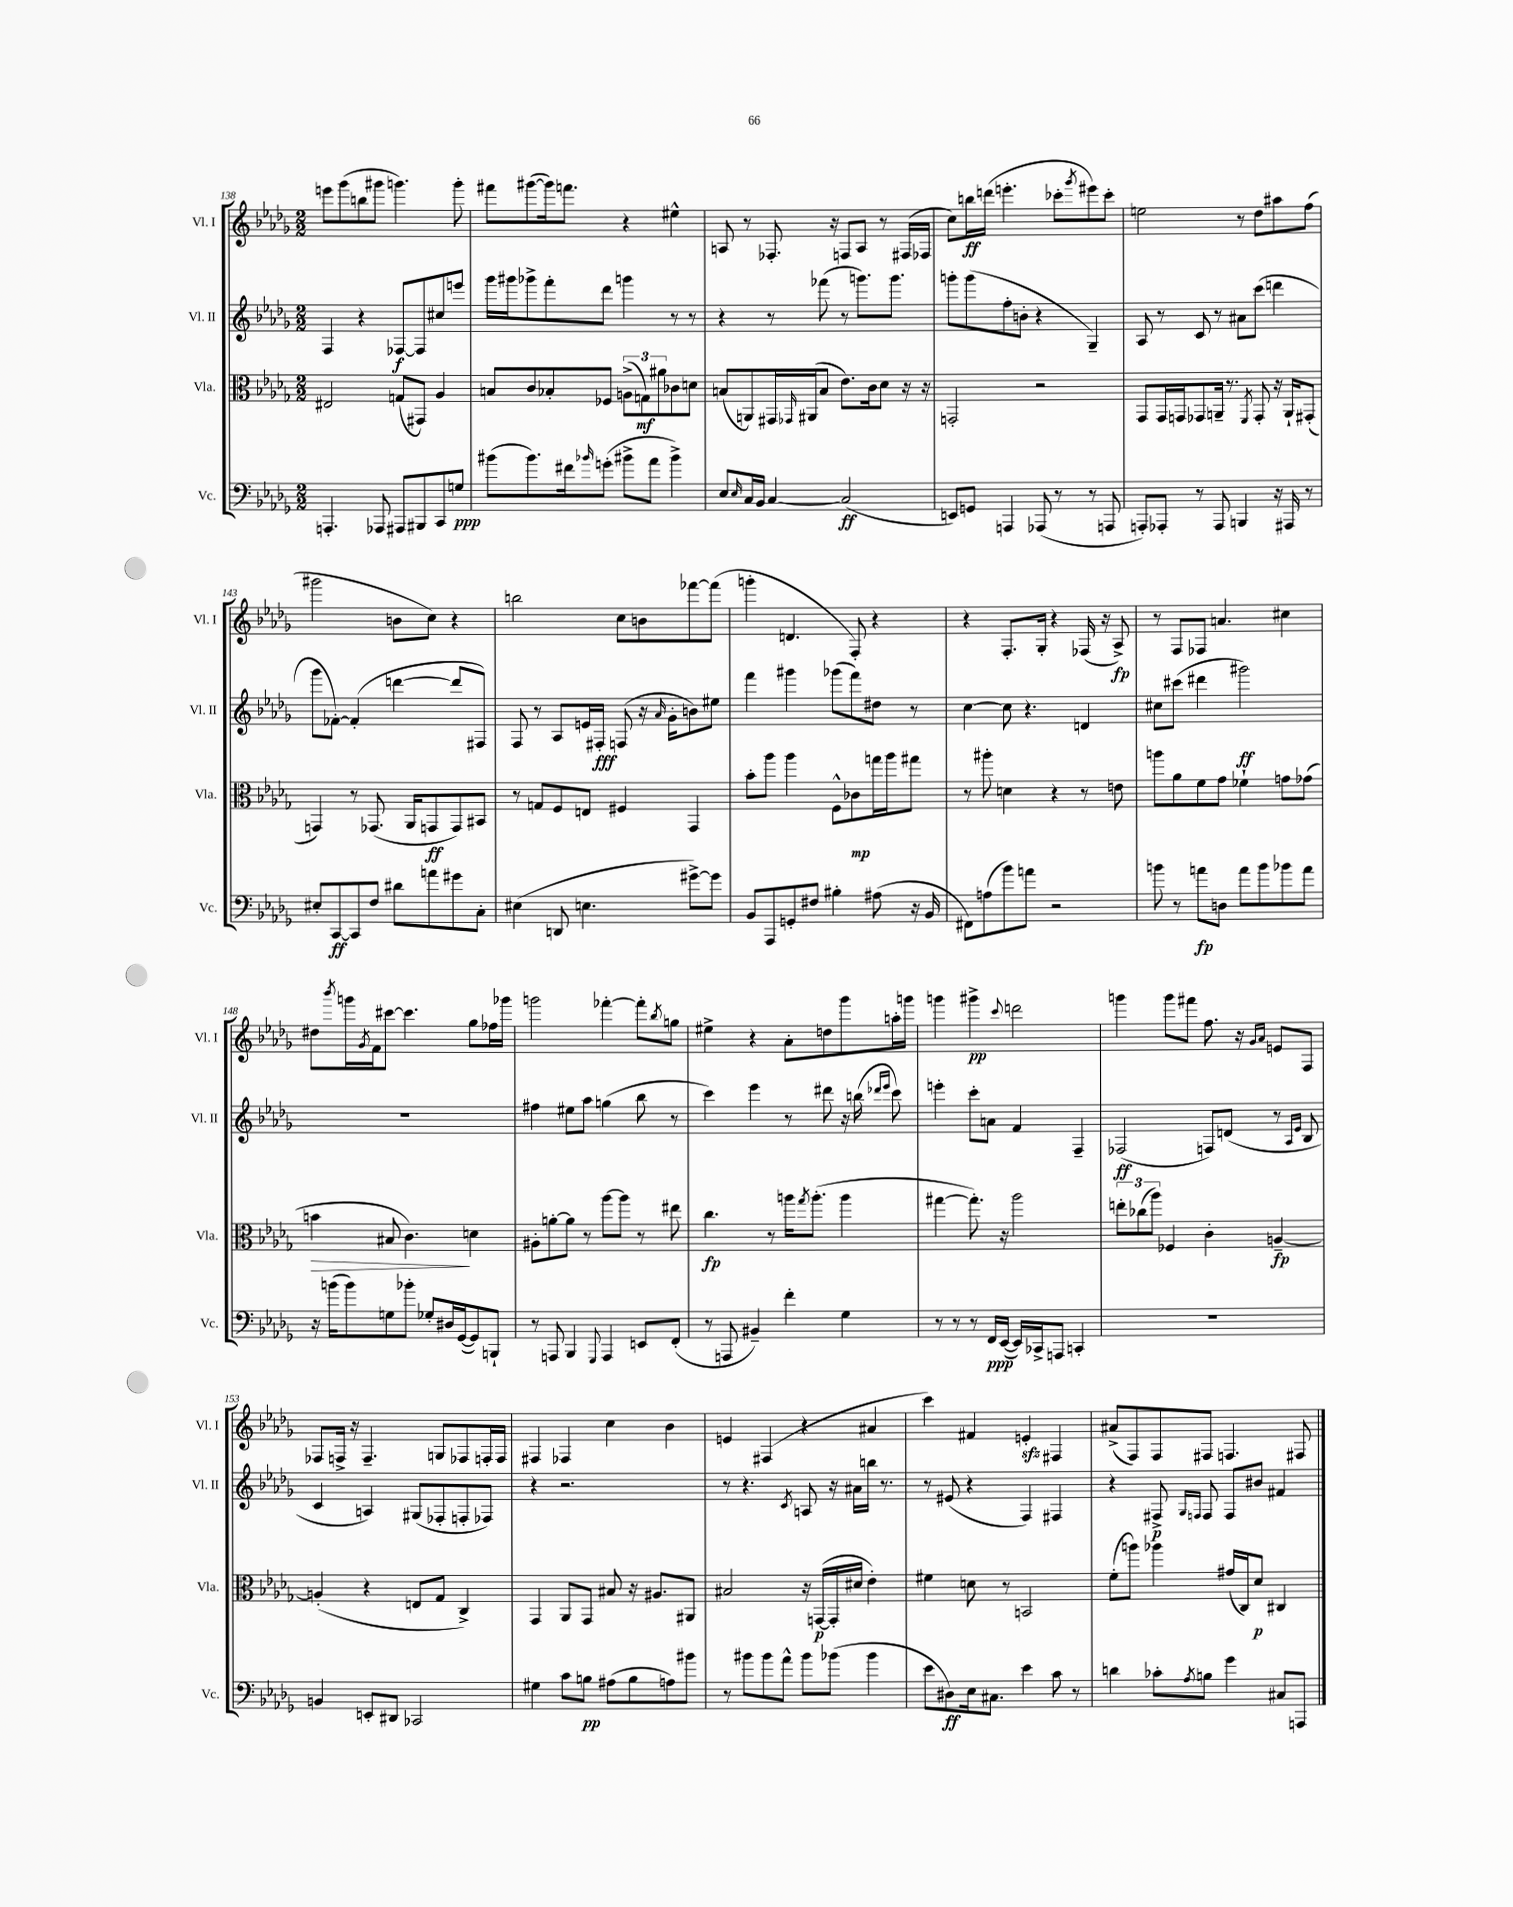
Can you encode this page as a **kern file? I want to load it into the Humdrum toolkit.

**kern	**dynam	**kern	**dynam	**kern	**dynam	**kern	**dynam
*part4	*part4	*part3	*part3	*part2	*part2	*part1	*part1
*staff4	*staff4	*staff3	*staff3	*staff2	*staff2	*staff1	*staff1
*I"Vc.	*	*I"Vla.	*	*I"Vl. II	*	*I"Vl. I	*
*I'Vc.	*	*I'Vla.	*	*I'Vl. II	*	*I'Vl. I	*
*clefF4	*	*clefC3	*	*clefG2	*	*clefG2	*
*k[b-e-a-d-g-]	*	*k[b-e-a-d-g-]	*	*k[b-e-a-d-g-]	*	*k[b-e-a-d-g-]	*
*M2/2	*	*M2/2	*	*M2/2	*	*M2/2	*
=138	=138	=138	=138	=138	=138	=138	=138
4.AAAn'/	.	2E#X/	.	4F/	.	8eeen\L	.
.	.	.	.	.	.	(8ggg-\	.
.	.	.	.	4r	.	8bbn\	.
8AAA-X/	.	.	.	.	.	8ggg#X\J	.
8AAA#X/L	.	(8Gn/L	.	[8F-X/L	f	4.gggn\)	.
8BBB#X/	.	8GG#X/J)	.	8F-/]	.	.	.
8CC/	.	4A-/	.	8cc#X/	.	.	.
8Gn/J	ppp	.	.	8eeen/J	.	8ggg'\	.
=139	=139	=139	=139	=139	=139	=139	=139
(8b#X\L	.	8Bn/L	.	16ggg-\LL	.	8fff#X\L	.
.	.	.	.	16ggg#X\J	.	.	.
8.b#\)	.	8c/	.	8ggg-X^\	.	([8ggg#X\	.
.	.	8B-X'/	.	8fff'\	.	16ggg#\k])	.
16f#X\k	.	.	.	.	.	8.fffn\J	.
16qqb-X/	.	.	.	.	.	.	.
(8gn'\J	.	8F-X/J	.	8ddd-\J	.	.	.
8b#X^\L	.	(12An^\L	.	4gggn\	.	4r	.
.	.	12Gn\)	mf	.	.	.	.
8a-\J	.	.	.	.	.	.	.
.	.	12a#X\	.	.	.	.	.
4b#^\)	.	8c-X\	.	8r	.	4ee#X^^\	.
.	.	8dn\J	.	8r	.	.	.
=140	=140	=140	=140	=140	=140	=140	=140
8E-/L	.	(8Bn/L	.	4r	.	8An/	.
16qqE-/	.	.	.	.	.	.	.
16C/L	.	8AAn/)	.	.	.	8r	.
16BB-/JJ	.	.	.	.	.	.	.
[4C/	.	16GG#X/L	.	8r	.	8.F-X'/	.
.	.	16qqGG-X/	.	.	.	.	.
.	.	(16AA#X/J	.	.	.	.	.
.	.	8B/J	.	(8fff-X\	.	.	.
.	.	.	.	.	.	16r	.
(2C/]	ff	8.e-\L)	.	8r	.	8Fn/L	.
.	.	.	.	8.gggn\L)	.	8A/J	.
.	.	16c\k	.	.	.	.	.
.	.	8d-\J	.	.	.	8r	.
.	.	.	.	8.ggg\J	.	.	.
.	.	16r	.	.	.	(16F#X/LL	.
.	.	16r	.	.	.	16F-X/JJ	.
=141	=141	=141	=141	=141	=141	=141	=141
8EEn/L)	.	2GGn'/	.	8gggn'\L	.	8cc\L)	.
8GGn/J	.	.	.	(8ggg\	.	16bbn\L	ff
.	.	.	.	.	.	(16dddn\JJ	.
4AAAn/	.	.	.	8ff'\	.	4.eeen'\	.
.	.	.	.	8bn'\J	.	.	.
(8AAA-X/	.	2r	.	4r	.	.	.
8r	.	.	.	.	.	8ccc-X'\L	.
.	.	.	.	.	.	8qggg-/	.
8r	.	.	.	4G-~/)	.	8eee#X\)	.
8AAAn/	.	.	.	.	.	8ccc-'\J	.
=142	=142	=142	=142	=142	=142	=142	=142
8AAAn'/L)	.	8GG-/L	.	8A-/	.	2een\	.
8AAA-X'/J	.	16GG-/L	.	8r	.	.	.
.	.	16GGn/J	.	.	.	.	.
8r	.	8GG-X/	.	8c/	.	.	.
8AAA-/	.	16AAn~/Jk	.	8r	.	.	.
.	.	8.r	.	.	.	.	.
4BBBn/	.	.	.	8a#X\L	.	8r	.
.	.	8qFF/	.	.	.	.	.
.	.	8GG-'/	.	(8ccc\J	.	8dd-\L	.
16r	.	16r	.	4dddn\	.	8aa#X\	.
16AAA#X/	.	16AA`/KL	.	.	.	.	.
8r	.	(8GG#X'/J	.	.	.	(8ff\J	.
!!LO:LB:g=z
=143	=143	=143	=143	=143	=143	=143	=143
8E#X'/L	.	4GGn/)	.	8ggg-\L	.	2ggg#X\	.
[8CC/	ff	.	.	[8f-X'\J)	.	.	.
8CC/]	.	8r	.	(4f-'/]	.	.	.
8F/J	.	(8.GG-X/	.	.	.	.	.
8d#X\L	.	.	.	[4dddn\	.	8bn\L	.
.	.	16AA-/KL	.	.	.	.	.
8an\	.	8GGn/	ff	.	.	8cc\J)	.
8g#X\	.	8GG/)	.	8ddd/L]	.	4r	.
8C'\J	.	8BB#X/J	.	8F#X/J)	.	.	.
=144	=144	=144	=144	=144	=144	=144	=144
(4E#X\	.	8r	.	8F/	.	2bbn\	.
.	.	8Gn/L	.	8r	.	.	.
8DDn/	.	8F/	.	8A-/L	.	.	.
4.En\	.	8En/J	.	16en/L	.	.	.
.	.	.	.	16F#X'/JJ	fff	.	.
.	.	4F#X/	.	(8Fn/	.	8cc\L	.
.	.	.	.	16r	.	8bn\	.
.	.	.	.	16qqa-/	.	.	.
.	.	.	.	16g-'\KL	.	.	.
[8g#X^\L)	.	4GG-/	.	8bn\)	.	[8fff-X\	.
8g#\J]	.	.	.	8ee#X\J	.	(8fff-\J]	.
=145	=145	=145	=145	=145	=145	=145	=145
8BB-/L	.	8b-'\L	.	4fff\	.	4gggn'\	.
8AAA-/	.	8aa-\J	.	.	.	.	.
8GGn'/	.	4aa-\	.	4ggg#X\	.	4.dn/	.
8F#X/J	.	.	.	.	.	.	.
4B#X'\	.	8F^^\L	.	(8ggg-X\L	.	.	.
.	.	8c-X\	mp	8fff\)	.	8F'/)	.
(8A#X\	.	16ggn\L	.	8dd#X\J	.	4r	.
.	.	16aa-\J	.	.	.	.	.
16r	.	8gg#X\J	.	8r	.	.	.
16BB-/	.	.	.	.	.	.	.
=146	=146	=146	=146	=146	=146	=146	=146
8FF#X\L)	.	8r	.	[4cc\	.	4r	.
(8An\	.	8aa#X'\	.	.	.	.	.
8b-\)	.	4dn\	.	8cc\]	.	8.F'/L	.
8an\J	.	.	.	4.r	.	.	.
.	.	.	.	.	.	16G-'/Jk	.
2r	.	4r	.	.	.	4r	.
.	.	8r	.	4dn/	.	(16F-X/	.
.	.	.	.	.	.	16r	.
.	.	8en\	.	.	.	8A-^/)	fp
=147	=147	=147	=147	=147	=147	=147	=147
8bn\	.	8aan\L	.	8cc#X\L	.	8r	.
8r	.	8a-\	.	(8ccc#X\J	.	8F/L	.
8an\L	fp	8f\	.	4ddd#X\	.	8F-X/J	.
8Dn\J	.	8g-\J	.	.	.	4.an/	.
8a\L	.	4f-X`\	.	2ggg#X\)	ff	.	.
8b\	.	.	.	.	.	.	.
8b-X\	.	8gn\L	.	.	.	4cc#X\	.
8a\J	.	(8g-X\J	.	.	.	.	.
!!LO:LB:g=z
=148	=148	=148	=148	=148	=148	=148	=148
!	!	!	!LO:HP:b	!	!	!	!
16r	.	4bn\	>	1r	.	8dd#X\L	.
(16bn\KL	.	.	.	.	.	.	.
.	.	.	.	.	.	8qbbb-/	.
8b\)	.	.	.	.	.	16gggn\L	.
.	.	.	.	.	.	8qg-/	.
.	.	.	.	.	.	16f\J	.
8Gn\	.	8B#X/	.	.	.	[8ccc#X\J	.
8b-X'\J	.	4.c\)	.	.	.	4.ccc#\]	.
8G-X'/L	.	.	.	.	.	.	.
16D#X/L	.	.	.	.	.	.	.
([16GG-/J	.	.	.	.	.	.	.
8GG-/])	.	4dn\	]	.	.	8gg-\L	.
8BBBn`/J	.	.	.	.	.	16ff-X\L	.
.	.	.	.	.	.	16ggg-X\JJ	.
=149	=149	=149	=149	=149	=149	=149	=149
8r	.	8A#X'\L	.	4ff#X\	.	2gggn\	.
8AAAn/	.	[8an'\	.	.	.	.	.
4BBB-/	.	8a\J]	.	8ee#X\L	.	.	.
.	.	8r	.	8aa-\J	.	.	.
8qqGGG-/	.	.	.	.	.	.	.
4AAA/	.	[8aa-\L	.	(4ggn\	.	[4fff-X'\	.
.	.	8aa-\J]	.	.	.	.	.
8EEn/L	.	8r	.	8bb-\	.	8fff-'\L]	.
.	.	.	.	.	.	8qbb-/	.
(8FF'/J	.	8ee#X\	.	8r	.	8ggn\J	.
=150	=150	=150	=150	=150	=150	=150	=150
8r	.	4.cc\	fp	4ccc\)	.	4ee#X^\	.
8AAAn/	.	.	.	.	.	.	.
4BB#X~/)	.	.	.	4eee-\	.	4r	.
.	.	8r	.	.	.	.	.
4f'\	.	16aan\KL	.	8r	.	8a-'\L	.
.	.	8qgg-/	.	.	.	.	.
.	.	(8.aa'\J	.	.	.	.	.
.	.	.	.	8ddd#X\	.	8ddn\	.
4G-\	.	4aa\	.	16r	.	8ggg-\	.
.	.	.	.	(16bbn\	.	.	.
.	.	.	.	16qqddd-X/LL	.	.	.
.	.	.	.	16qqeee-/JJ	.	.	.
.	.	.	.	8ccc\)	.	16aan'\L	.
.	.	.	.	.	.	16gggn\JJ	.
=151	=151	=151	=151	=151	=151	=151	=151
8r	.	[4gg#X\	.	4eeen'\	.	4gggn\	.
8r	.	.	.	.	.	.	.
8r	.	8.gg#'\])	.	8ccc'\L	.	4ggg#X^\	pp
16FF/LL	ppp	.	.	8an\J	.	.	.
([16EE-/JJ	.	16r	.	.	.	.	.
.	.	.	.	.	.	8qqccc/	.
16EE-/LL])	.	2aa-\	.	4f/	.	2dddn\	.
16CC-X^/J	.	.	.	.	.	.	.
8AAAn/J	.	.	.	.	.	.	.
4CCn'/	.	.	.	4F~/	.	.	.
=152	=152	=152	=152	=152	=152	=152	=152
1r	.	12een'\L	.	(2F-X/	ff	4gggn\	.
.	.	(12cc-X\	.	.	.	.	.
.	.	12aa-\J)	.	.	.	.	.
.	.	4F-X/	.	.	.	8ggg\L	.
.	.	.	.	.	.	8fff#X\J	.
.	.	4c'\	.	8Fn/L)	.	8.ff\	.
.	.	.	.	(8dn/J	.	.	.
.	.	.	.	.	.	16r	.
.	.	.	.	.	.	16qqg-/LL	.
.	.	.	.	.	.	16qqa-/JJ	.
.	.	[4An~/	fp	8r	.	8en/L	.
.	.	.	.	16qqA-/LL	.	.	.
.	.	.	.	16qqe-/JJ	.	.	.
.	.	.	.	8B-/	.	8F/J	.
!!LO:LB:g=z
=153	=153	=153	=153	=153	=153	=153	=153
4BBn/	.	(4An'/]	.	4c/	.	8F-X/L	.
.	.	.	.	.	.	16Fn^/Jk	.
.	.	.	.	.	.	16r	.
8EEn'/L	.	4r	.	4An/)	.	4.F~/	.
8DD#X/J	.	.	.	.	.	.	.
2CC-X/	.	8En/L	.	(8G#X/L	.	.	.
.	.	8G-/J	.	8F-X'/	.	8Gn/L	.
.	.	4C^/)	.	8Fn'/	.	8F-X/	.
.	.	.	.	8F-X/J)	.	16Fn'/L	.
.	.	.	.	.	.	16F/JJ	.
=154	=154	=154	=154	=154	=154	=154	=154
4G#X\	.	4GG-/	.	4r	.	4F#X/	.
8c\L	.	8AA-/L	.	2.r	.	4F-X/	.
8Bn\J	pp	8GG-/J	.	.	.	.	.
(8A#X\L	.	8B#X/	.	.	.	4cc\	.
8B\	.	16r	.	.	.	.	.
.	.	8.A#X/L	.	.	.	.	.
8An\)	.	.	.	.	.	4b-\	.
8b#X\J	.	8AA#X/J	.	.	.	.	.
=155	=155	=155	=155	=155	=155	=155	=155
8r	.	2B#X/	.	8r	.	4en/	.
8b#X\L	.	.	.	4.r	.	.	.
8b#\	.	.	.	.	.	(4F#X/	.
8a-^^\J	.	.	.	.	.	.	.
.	.	.	.	8qc/	.	.	.
8b#\L	.	16r	.	8An/	.	4r	.
.	.	([16GGn/LL	p	.	.	.	.
(8b-X\J	.	16GG'/]	.	16r	.	.	.
.	.	16d#X/JJ	.	16a#X\LL	.	.	.
4b-\	.	4e-'\)	.	16bbn\JJ	.	4a#X/	.
.	.	.	.	8.r	.	.	.
=156	=156	=156	=156	=156	=156	=156	=156
8e-\L	.	4f#X\	.	8r	.	4ccc\)	.
8D#X\)	ff	.	.	(8e#X/	.	.	.
16E-\k	.	8dn\	.	4r	.	4f#X/	.
8.C#X\J	.	.	.	.	.	.	.
.	.	8r	.	.	.	.	.
4e-\	.	2BBn/	.	4F/)	.	4enzz'/	.
8c\	.	.	.	4F#X/	.	4F#X/	.
8r	.	.	.	.	.	.	.
=157	=157	=157	=157	=157	=157	=157	=157
4dn\	.	(8f'\L	.	4r	.	(8a#X^/L	.
.	.	8aan\J)	.	.	.	8F/)	.
8c-X'\L	.	4aa-X\	.	8F#X^/	p	8F/	.
.	.	.	.	16qqG-/LL	.	.	.
8qA-/	.	.	.	16qqFn/JJ	.	.	.
8Bn\J	.	.	.	8F/	.	8F#X/J	.
4g-\	.	(16g#X/LL	.	8F/L	.	4.Fn/	.
.	.	16C/J)	.	.	.	.	.
.	.	8d-/J	p	8b#X/J	.	.	.
8C#X/L	.	4C#X/	.	4f#X/	.	.	.
8AAAn/J	.	.	.	.	.	8F#X/	.
==	==	==	==	==	==	==	==
*-	*-	*-	*-	*-	*-	*-	*-
